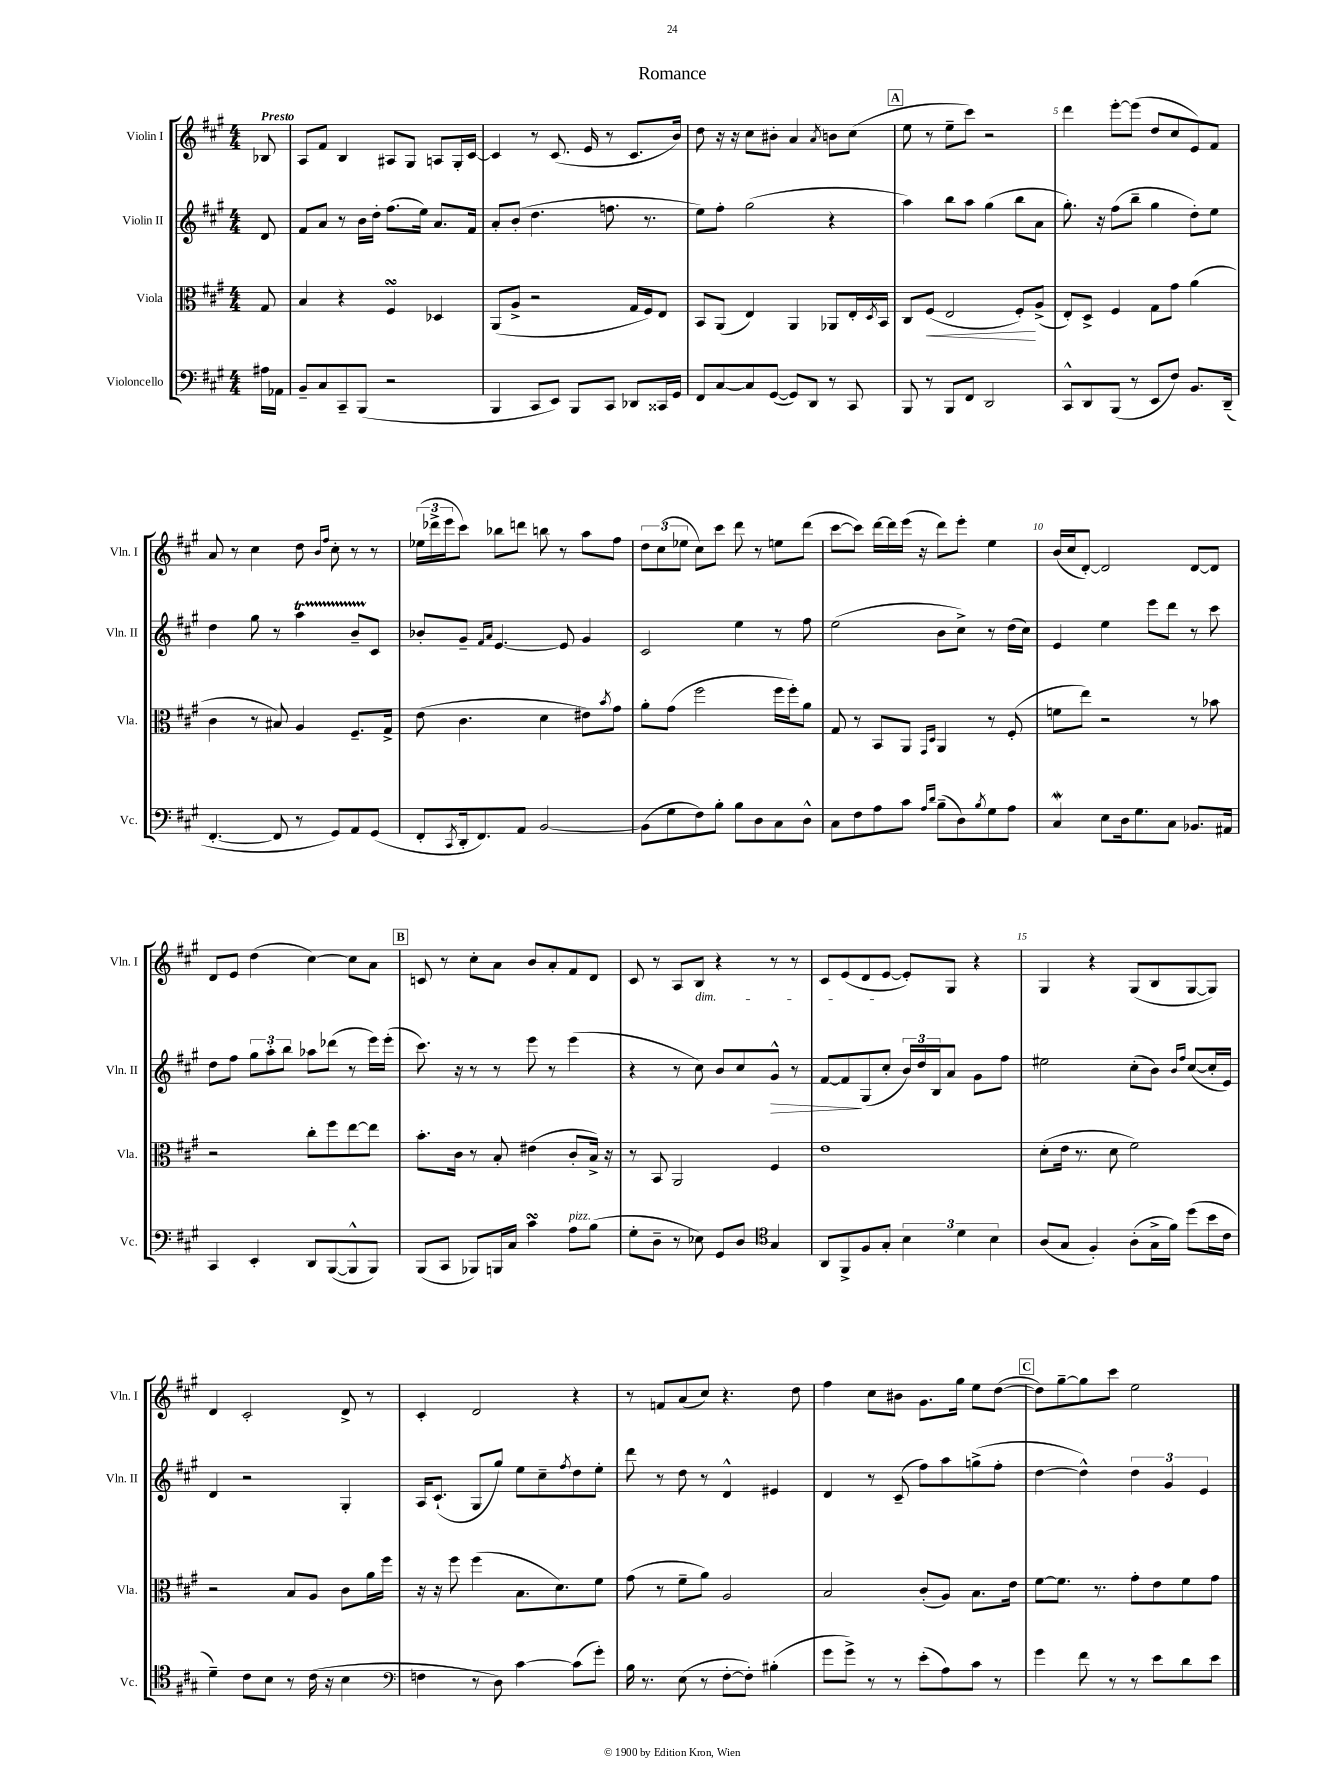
\header { title = "Romance" }
<<
\new StaffGroup <<
\new Staff = "s0" \with { instrumentName = "Violin I" shortInstrumentName = "Vln. I" } {
    \clef treble \key a \major \numericTimeSignature \time 4/4 \partial 8 \tempo "Presto"
    bes8 |
    a8 fis'8 b4 ais8 gis8 a8 gis16-. cis'16~ |
    cis'4 r8 cis'8.( e'16 r8 cis'8. b'16) |
    d''8 r16 r16 cis''8 bis'8-. a'4 \acciaccatura { a'8 } b'8 cis''8( |
    \mark \markup { \box "A" } e''8 r8 e''8-- cis'''8) r2 |
    d'''4 e'''8~-. e'''8( d''8 cis''8 e'8) fis'8 |
    a'8 r8 cis''4 d''8 \grace { b'16 fis''16 } cis''8-. r8 r8 |
    \tuplet 3/2 { ees''16( des'''16-> e'''16 } cis'''8) bes''8 d'''8 b''8 r8 a''8 fis''8 |
    \tuplet 3/2 { d''8 cis''8( ees''8 } cis''8) cis'''8 d'''8 r8 e''8 d'''8( |
    cis'''8~ cis'''8) d'''16~ d'''16 e'''16( r16 d'''8) e'''8-. e''4 |
    b'16( cis''16 d'8~-.) d'2 d'8~ d'8 |
    d'8 e'8 d''4( cis''4~) cis''8 a'8 |
    \mark \markup { \box "B" } c'8 r8 cis''8-. a'8 b'8 a'8-. fis'8 d'8 |
    cis'8 r8 a8 b8\dim r4 r8 r8 |
    cis'8 e'8( d'8 e'8~\! e'8-.) gis8 r4 |
    gis4 r4 gis8( b8 gis8~ gis8) |
    d'4 cis'2-. d'8-> r8 |
    cis'4-. d'2 r4 |
    r8 f'8 a'8( cis''8) r4. d''8 |
    fis''4 cis''8 bis'8 gis'8. gis''16 e''8 d''8~( |
    \mark \markup { \box "C" } d''8) gis''8~-- gis''8 cis'''8 e''2 \bar "|." |
}
\new Staff = "s1" \with { instrumentName = "Violin II" shortInstrumentName = "Vln. II" } {
    \clef treble \key a \major \numericTimeSignature \time 4/4 \partial 8
    d'8 |
    fis'8 a'8 r8 b'16 d''16-. fis''8.( e''16) a'8. fis'16 |
    a'8-. b'8-.( d''4. f''8. r8. |
    e''8) fis''8-. gis''2( r4 |
    \mark \markup { \box "A" } a''4) b''8 a''8 gis''4( b''8 a'8 |
    gis''8.-.) r16 fis''8( b''8-- gis''4 d''8-.) e''8 |
    d''4 gis''8 r8 a''4\startTrillSpan b'8-- cis'8\stopTrillSpan |
    bes'8-. gis'8-- \grace { fis'16 a'16 } e'4.~ e'8 gis'4 |
    cis'2 e''4 r8 fis''8 |
    e''2( b'8 cis''8->) r8 d''16( cis''16) |
    e'4 e''4 e'''8 d'''8 r8 cis'''8 |
    d''8 fis''8 \tuplet 3/2 { gis''8 a''8-. b''8 } aes''8 des'''8( r8 e'''16) e'''16-.( |
    \mark \markup { \box "B" } cis'''8.) r16 r8 r8 e'''8 r8 e'''4( |
    r4 r8 cis''8) b'8 cis''8 gis'8-^\> r8 |
    fis'8~ fis'8\! gis8( cis''8-. \tuplet 3/2 { b'16) d''16 b16 } a'8 gis'8 fis''8 |
    eis''2 cis''8-.( b'8) \grace { b'16 fis''16 } cis''8~( cis''16-. e'16) |
    d'4 r2 gis4-. |
    a16 cis'8.-!( gis8 gis''8) e''8 cis''8-- \acciaccatura { fis''8 } d''8 e''8-. |
    d'''8 r8 d''8 r8 d'4-^ eis'4 |
    d'4 r8 cis'8--( fis''8) a''8 g''8->( fis''8-. |
    \mark \markup { \box "C" } d''4~ d''4-^) \tuplet 3/2 { d''4 gis'4 e'4 } \bar "|." |
}
\new Staff = "s2" \with { instrumentName = "Viola" shortInstrumentName = "Vla." } {
    \clef alto \key a \major \numericTimeSignature \time 4/4 \partial 8
    gis8 |
    b4 r4 fis4\turn des4 |
    a,8( a8-> r2 gis16 fis16) e8 |
    b,8 a,8( e4) a,4 aes,8 e16-. \acciaccatura { d8 } b,16 |
    \mark \markup { \box "A" } cis8 fis8\<( e2 fis8-.\!) a8->( |
    e8-.) d8-> fis4 gis8 gis'8 a'4( |
    cis'4 r8 bis8) a4 fis8.-- gis16-> |
    e'8( cis'4. d'4 eis'8) \acciaccatura { b'8 } gis'8 |
    a'8-. gis'8( fis''2 fis''16 fis''16-.) a'8 |
    gis8 r8 b,8 a,8 \grace { gis,16 d16 } a,4 r8 fis8-.( |
    f'8 e''8) r2 r8 bes'8 |
    r2 cis''8-. fis''8 e''8~ e''8 |
    \mark \markup { \box "B" } b'8.-. cis'16 r8 b8-. eis'4( cis'8-. b16->) r16 |
    r8 b,8 a,2 fis4 |
    e'1 |
    d'8-.( e'16 r8. d'8 fis'2) |
    r2 b8 a8 cis'8 a'16 fis''16 |
    r16 r16 fis''8 fis''4( b8. d'8.) fis'8 |
    gis'8( r8 fis'8-- a'8) a2 |
    b2 cis'8-.( a8) b8. e'16 |
    \mark \markup { \box "C" } fis'8~ fis'8. r8. gis'8-. e'8 fis'8 gis'8 \bar "|." |
}
\new Staff = "s3" \with { instrumentName = "Violoncello" shortInstrumentName = "Vc." } {
    \clef bass \key a \major \numericTimeSignature \time 4/4 \partial 8
    ais16 aes,16 |
    b,8-- cis8 cis,8-- b,,8( r2 |
    b,,4 cis,8 e,8) b,,8 cis,8 des,8 cisis,16 gis,16 |
    fis,8 cis8~ cis8 gis,8~( gis,8) d,8 r8 cis,8 |
    \mark \markup { \box "A" } b,,8 r8 b,,8 fis,8 d,2 |
    cis,8-^ d,8 b,,8( r8 e,8 fis8) b,8. d,16--( |
    fis,4.~-. fis,8 r8 gis,8) a,8 gis,8( |
    fis,8-. \acciaccatura { cis,8 } d,16-. fis,8.) a,8 b,2~ |
    b,8( gis8 fis8) b8-. b8 d8 cis8 d8-^ |
    cis8 fis8 a8 cis'8 \grace { a16 d'16 } b8--( d8) \acciaccatura { b8 } gis8 a8 |
    cis4\mordent e8 d16 gis8. cis8 bes,8. ais,16 |
    cis,4 e,4-. d,8 b,,8~( b,,8-^ b,,8) |
    \mark \markup { \box "B" } b,,8( cis,8 bes,,8) b,,16 cis16 cis'4\turn a8^\markup { \italic "pizz." } b8( |
    gis8-. d8-- r8 ees8) gis,8 d8 \clef tenor gis4 |
    a,8 fis,8-> fis8 gis8-. \tuplet 3/2 { b4 d'4 b4 } |
    a8( gis8 fis4-.) a8-.( gis16-> fis'16) d''8( b'16 cis'16 |
    d'4--) cis'8 b8 r8 cis'16( r16 b4 |
    \clef bass f4 r8 d8) cis'4~ cis'8( gis'8-.) |
    b16 r8. e8( r8 fis8~-. fis8-.) bis4-.( |
    gis'8 gis'8->) r8 r8 e'8-.( a8) cis'8 r8 |
    \mark \markup { \box "C" } gis'4 fis'8 r8 r8 e'8 d'8 e'8 \bar "|." |
}
>>
>>
\layout { \context { \Score \override BarNumber.break-visibility = ##(#f #t #t) barNumberVisibility = #(every-nth-bar-number-visible 5) } }
